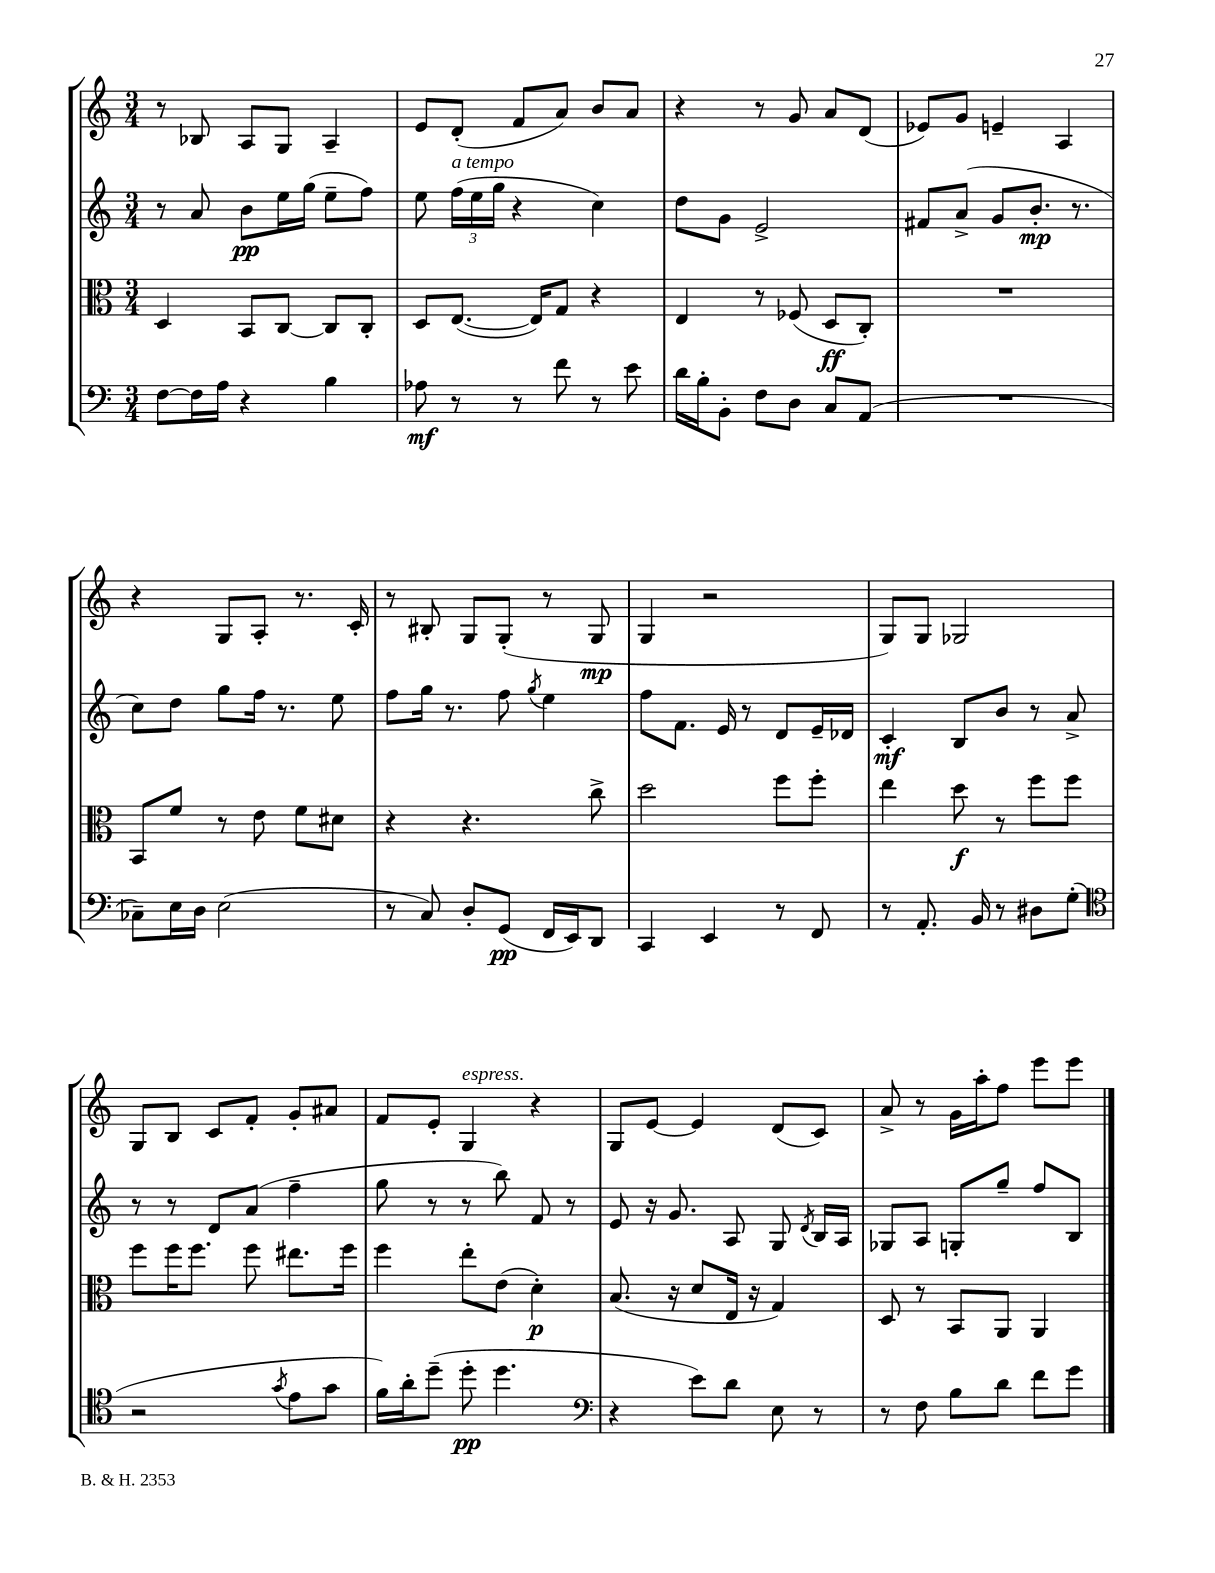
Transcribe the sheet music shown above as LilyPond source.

<<
\new StaffGroup <<
\new Staff = "s0" {
    \clef treble \key c \major \numericTimeSignature \time 3/4
    \autoBeamOff r8 bes8 a8[ g8] a4-- |
    e'8[ d'8]-.( f'8[ a'8]) b'8[ a'8] |
    r4 r8 g'8 a'8[ d'8]( |
    ees'8[) g'8] e'4-- a4 |
    r4 g8[ a8]-. r8. c'16-. |
    r8 bis8-. g8[ g8]-.( r8 g8\mp |
    g4 r2 |
    g8[) g8] ges2 |
    g8[ b8] c'8[ f'8]-. g'8[-. ais'8] |
    f'8[ e'8]-. g4^\markup { \italic "espress." } r4 |
    g8[ e'8]~ e'4 d'8[( c'8]) |
    a'8-> r8 g'16[ a''16-. f''8] e'''8[ e'''8] \bar "|." |
}
\new Staff = "s1" {
    \clef treble \key c \major \numericTimeSignature \time 3/4
    \autoBeamOff r8 a'8 b'8[\pp e''16 g''16]( e''8[-- f''8]) |
    e''8 \tuplet 3/2 { f''16[^\markup { \italic "a tempo" }( e''16 g''16] } r4 c''4) |
    d''8[ g'8] e'2-> |
    fis'8[ a'8]->( g'8[ b'8.]-.\mp r8. |
    c''8[) d''8] g''8[ f''16] r8. e''8 |
    f''8[ g''16] r8. f''8 \acciaccatura { g''8 } e''4 |
    f''8[ f'8.] e'16 r8 d'8[ e'16-- des'16] |
    c'4-.\mf b8[ b'8] r8 a'8-> |
    r8 r8 d'8[ a'8]( f''4-- |
    g''8 r8 r8 b''8) f'8 r8 |
    e'8 r16 g'8. a8 g8 \acciaccatura { d'8 } b16[ a16] |
    ges8[ a8] g8[-. g''8]-- f''8[ b8] \bar "|." |
}
\new Staff = "s2" {
    \clef alto \key c \major \numericTimeSignature \time 3/4
    \autoBeamOff d4 b,8[ c8]~ c8[ c8]-. |
    d8[ e8.]~( e16[) g8] r4 |
    e4 r8 fes8( d8[\ff c8]-.) |
    R2. |
    b,8[ f'8] r8 e'8 f'8[ dis'8] |
    r4 r4. c''8-> |
    d''2 f''8[ f''8]-. |
    e''4 d''8\f r8 f''8[ f''8] |
    f''8[ f''16 f''8.] f''8 eis''8.[ f''16] |
    f''4 e''8[-. e'8]( d'4-.\p) |
    b8.( r16 d'8[ e16] r16 g4) |
    d8 r8 b,8[ a,8] a,4 \bar "|." |
}
\new Staff = "s3" {
    \clef bass \key c \major \numericTimeSignature \time 3/4
    \autoBeamOff f8[~ f16 a16] r4 b4 |
    aes8\mf r8 r8 f'8 r8 e'8 |
    d'16[ b16-. b,8]-. f8[ d8] c8[ a,8]( |
    R2. |
    ces8[--) e16 d16] e2( |
    r8 c8) d8[-. g,8]\pp( f,16[ e,16) d,8] |
    c,4 e,4 r8 f,8 |
    r8 a,8.-. b,16 r8 dis8[ g8]-.( |
    \clef tenor r2 \acciaccatura { g'8 } e'8[ g'8] |
    f'16[) a'16-. d''8]--( d''8-.\pp d''4. |
    \clef bass r4 e'8[) d'8] e8 r8 |
    r8 f8 b8[ d'8] f'8[ g'8] \bar "|." |
}
>>
>>
\layout { \context { \Score \remove "Bar_number_engraver" } }
